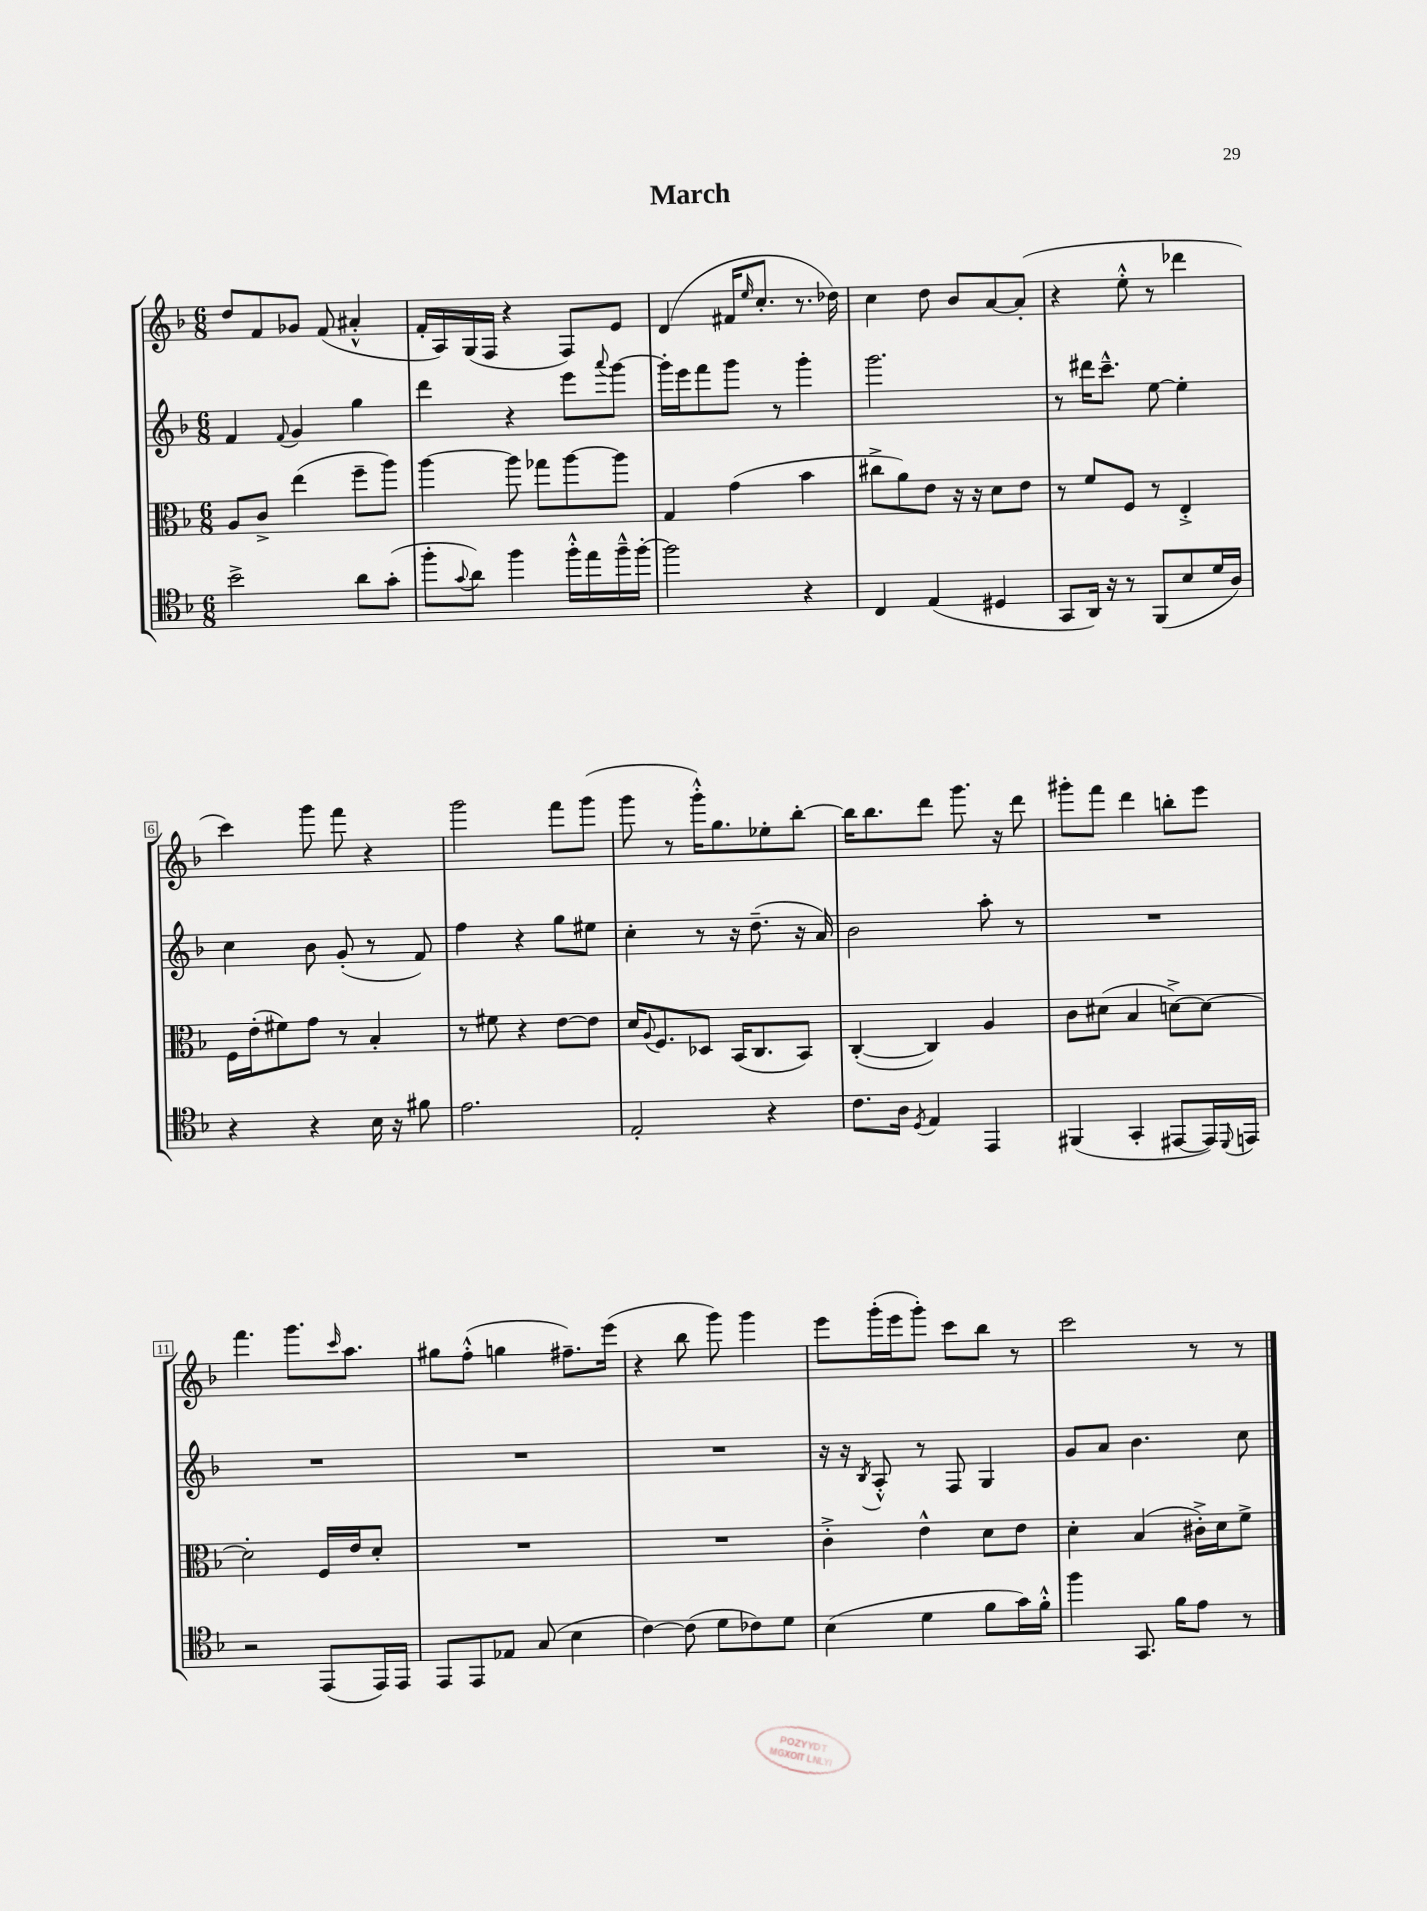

**kern	**kern	**kern	**kern
*staff4	*staff3	*staff2	*staff1
*clefC4	*clefC3	*clefG2	*clefG2
*k[b-]	*k[b-]	*k[b-]	*k[b-]
*M6/8	*M6/8	*M6/8	*M6/8
2b-^	8A	4f	8dd
.	8c^	.	8f
.	.	8qqf	.
.	(4ee	4g	8g-
.	.	.	(8f
8a	8ff~	4gg	4a#'^^
(8g'	8aa)	.	.
=	=	=	=
8ff'	[4aa	4ddd	16f'
.	.	.	16A)
8qqg	.	.	.
8a)	.	.	(16G
.	.	.	16F
4ff	8aa]	4r	4r
.	8gg-	.	.
16ff'^^	[8aa	8eee	8F)
16ee	.	.	.
.	.	8qqaaa	.
16ff~^^	8aa]	[8ggg	8e
[16ff'	.	.	.
=	=	=	=
2ff]	4G	16ggg']	(4d
.	.	16eee	.
.	.	8fff	.
.	(4g	8ggg	16f#
.	.	.	16qqee
.	.	.	8.cc'
.	.	8r	.
4r	4b-	4ggg'	8.r
.	.	.	16dd-)
=	=	=	=
4C	8cc#^	2.ggg	4cc
.	8a)	.	.
(4E	8e	.	8dd
.	16r	.	8b-
.	16r	.	.
4D#	8d	.	[8a
.	8e	.	(8a']
=	=	=	=
8GG	8r	8r	4r
16AA)	8f	16ddd#	.
16r	.	8.ccc~^^	.
8r	8F	.	8ee'^^
(8FF	8r	[8ee	8r
8B-	4E'^	4ee']	4ddd-
16d	.	.	.
16A)	.	.	.
=	=	=	=
4r	16F	4cc	4ccc)
.	(16e'	.	.
.	8f#)	.	.
4r	8g	8b-	8ggg
.	8r	(8g'	8fff
16B-	4B-'	8r	4r
16r	.	.	.
8f#	.	8f)	.
=	=	=	=
2.e	8r	4ff	2ggg
.	8f#	.	.
.	4r	4r	.
.	[8e	8gg	8fff
.	8e]	8ee#	(8ggg
=	=	=	=
2E'	16d	4cc'	8ggg
.	8qqA	.	.
.	8.F	.	.
.	.	.	8r
.	8D-	8r	16ggg'^^)
.	.	.	8.gg
.	(16BB-	16r	.
.	8.C	(8.dd~	.
4r	.	.	8ee-'
.	8BB-)	16r	[8bb-'
.	.	16a)	.
=	=	=	=
8.c	([4C'	2b-	16bb-]
.	.	.	8.bb-
16A	.	.	.
8qD	.	.	.
4E	4C])	.	8ddd
.	.	.	8.ggg
4EE	4A	8aa'	.
.	.	.	16r
.	.	8r	8ddd
=	=	=	=
(4FF#	8c	2.r	8ggg#'
.	(8d#	.	8fff
4GG'	4B-	.	4ddd
[8EE#	[8d^)	.	8bb'
16EE#])	8d_	.	8eee
8qqDD	.	.	.
16EE	.	.	.
=	=	=	=
2r	2d']	2.r	4.fff
.	.	.	8.ggg
(8EE	16F	.	.
.	.	.	16qqccc
.	16e	.	8.aa
16EE)	8d'	.	.
16EE	.	.	.
=	=	=	=
8EE	2.r	2.r	8gg#
8EE	.	.	(8ff'^^
8E-	.	.	4gg
(8G	.	.	.
4B-	.	.	8.ff#~)
.	.	.	(16eee
=	=	=	=
[4c)	2.r	2.r	4r
(8c]	.	.	8bb-
8d	.	.	8ggg)
8c-)	.	.	4ggg
8d	.	.	.
=	=	=	=
(4B-	4c'^	16r	8eee
.	.	16r	.
.	.	8qB-	.
.	.	8A'^^	(16ggg'
.	.	.	16eee
4d	4e^^	8r	8ggg')
.	.	8F	8ccc
8f	8d	4G	8bb-
16g)	8e	.	8r
16f'^^	.	.	.
=	=	=	=
4ff	4d'	8g	2ccc
.	.	8a	.
8.GG	(4B-	4.b-	.
16f	.	.	.
8e	16c#'^)	.	8r
.	16d	.	.
8r	8f^	8cc	8r
==	==	==	==
*-	*-	*-	*-
